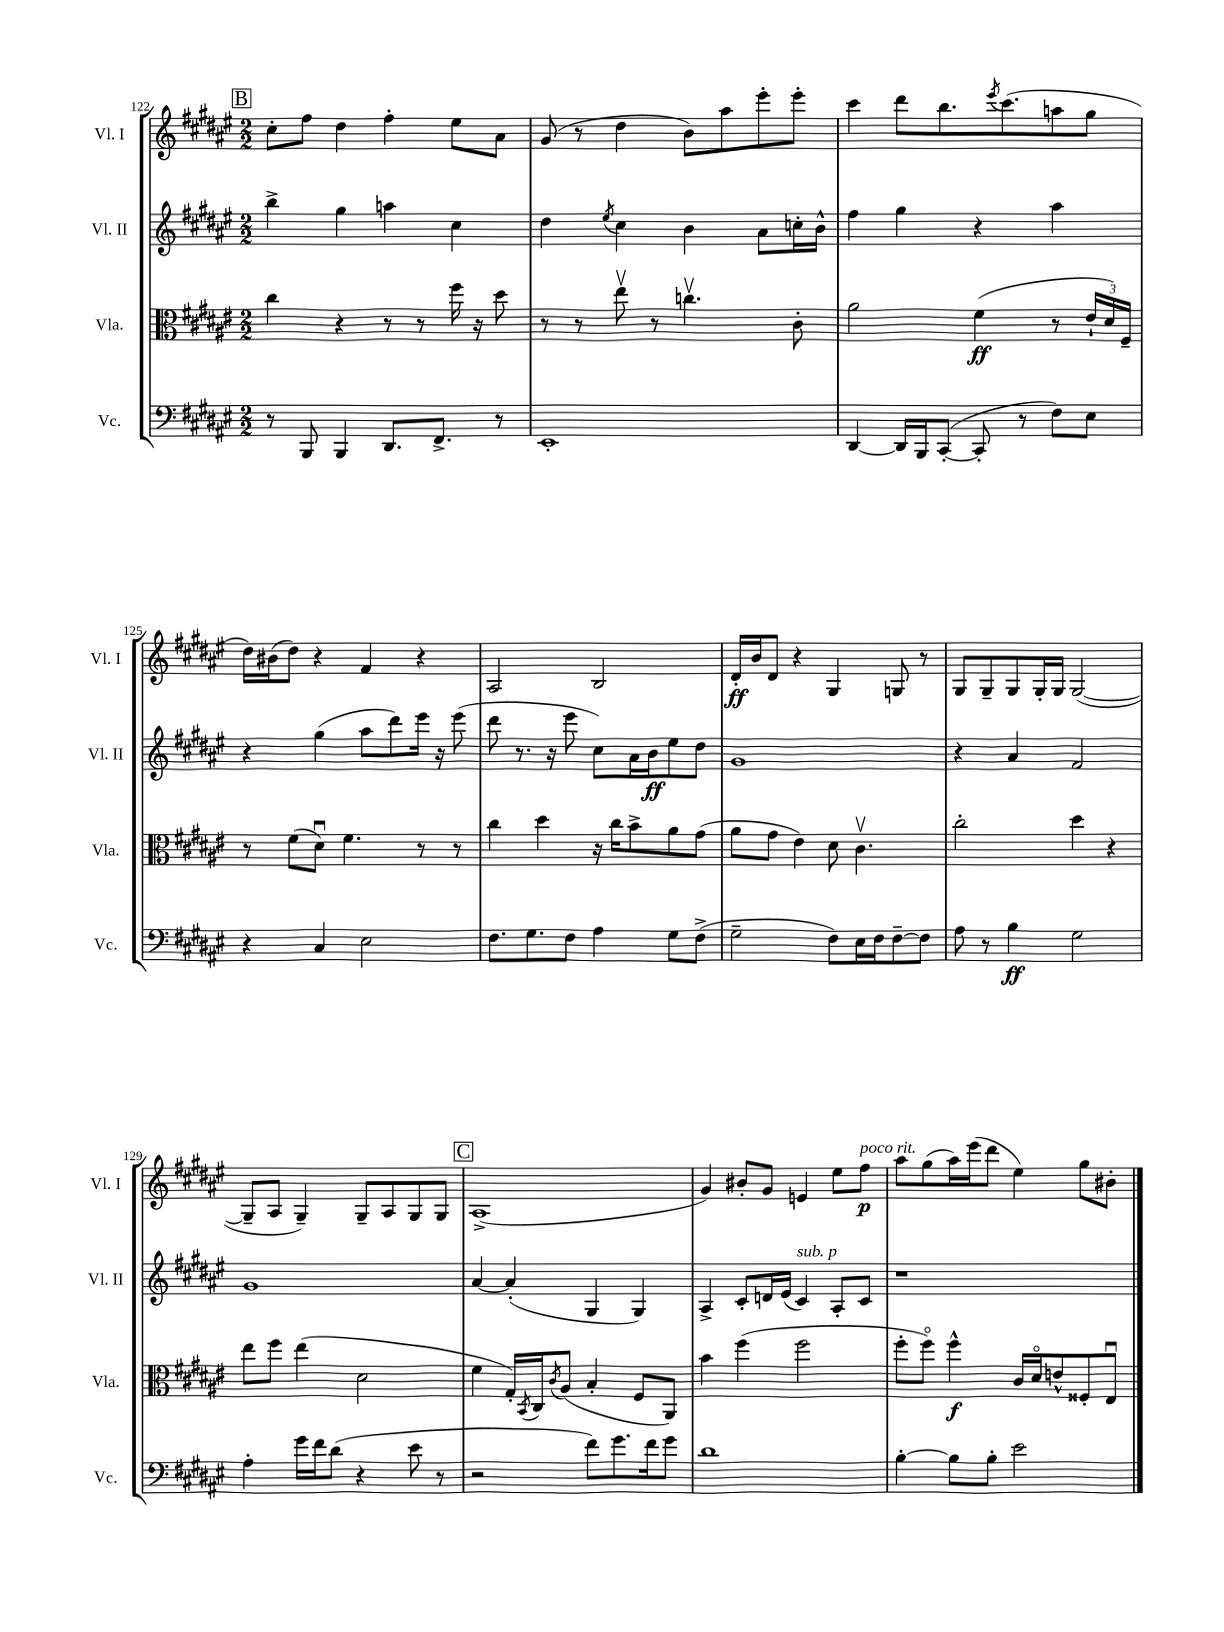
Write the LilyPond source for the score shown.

<<
\new StaffGroup <<
\new Staff = "s0" \with { instrumentName = "Vl. I" shortInstrumentName = "Vl. I" } {
    \clef treble \key fis \major \numericTimeSignature \time 2/2
    \mark \markup { \box "B" } cis''8-. fis''8 dis''4 fis''4-. eis''8 ais'8 |
    gis'8( r8 dis''4 b'8) ais''8 eis'''8-. eis'''8-. |
    cis'''4 dis'''8 b''8. \acciaccatura { eis'''8 } cis'''8.( a''8 gis''8 |
    dis''16) bis'16( dis''8) r4 fis'4 r4 |
    ais2 b2 |
    dis'16-.\ff b'16 dis'8 r4 gis4 g8 r8 |
    gis8 gis8-- gis8 gis16-. gis16 gis2~( |
    gis8-- ais8 gis4--) gis8-- ais8 gis8 gis8 |
    \mark \markup { \box "C" } ais1->( |
    gis'4) bis'8-. gis'8 e'4 eis''8 fis''8\p^\markup { \italic "poco rit." } |
    ais''8 gis''8( ais''16) eis'''16( dis'''8 eis''4) gis''8 bis'8-. \bar "|." |
}
\new Staff = "s1" \with { instrumentName = "Vl. II" shortInstrumentName = "Vl. II" } {
    \clef treble \key fis \major \numericTimeSignature \time 2/2
    \mark \markup { \box "B" } b''4-> gis''4 a''4 cis''4 |
    dis''4 \acciaccatura { eis''8 } cis''4 b'4 ais'8 c''16-. b'16-^ |
    fis''4 gis''4 r4 ais''4 |
    r4 gis''4( ais''8 dis'''8) eis'''16 r16 eis'''8( |
    dis'''8 r8. r16 eis'''8 cis''8) ais'16 b'16\ff eis''8 dis''8 |
    gis'1 |
    r4 ais'4 fis'2 |
    gis'1 |
    \mark \markup { \box "C" } ais'4~ ais'4-.( gis4 gis4) |
    ais4-> cis'8-. d'16 eis'16( cis'4^\markup { \italic "sub. p" }) ais8-. cis'8 |
    r1 \bar "|." |
}
\new Staff = "s2" \with { instrumentName = "Vla." shortInstrumentName = "Vla." } {
    \clef alto \key fis \major \numericTimeSignature \time 2/2
    \mark \markup { \box "B" } cis''4 r4 r8 r8 fis''16 r16 dis''8 |
    r8 r8 eis''8\upbow r8 c''4.\upbow cis'8-. |
    ais'2 fis'4\ff( r8 \tuplet 3/2 { eis'16-! dis'16) fis16-- } |
    r8 fis'8( dis'8\downbow) fis'4. r8 r8 |
    cis''4 dis''4 r16 cis''16 b'8-> ais'8 gis'8( |
    ais'8 gis'8 eis'4) dis'8 cis'4.\upbow |
    cis''2-. dis''4 r4 |
    eis''8 fis''8 eis''4( dis'2 |
    \mark \markup { \box "C" } fis'4 gis16-.) \acciaccatura { b,8 } cis16 \acciaccatura { cis'8 } ais8( b4-. fis8 ais,8) |
    b'4 fis''4( fis''2 |
    fis''8-. fis''8\flageolet) fis''4-^\f cis'16 dis'16\flageolet e'8-^ fisis8-. eis8\downbow \bar "|." |
}
\new Staff = "s3" \with { instrumentName = "Vc." shortInstrumentName = "Vc." } {
    \clef bass \key fis \major \numericTimeSignature \time 2/2
    \mark \markup { \box "B" } r8 b,,8 b,,4 dis,8. fis,8.-> r8 |
    eis,1-. |
    dis,4~ dis,16 b,,16 cis,8~-.( cis,8-. r8 fis8) eis8 |
    r4 cis4 eis2 |
    fis8. gis8. fis8 ais4 gis8 fis8->( |
    gis2-- fis8) eis16 fis16 fis8~-- fis8 |
    ais8 r8 b4\ff gis2 |
    ais4-. gis'16 fis'16 dis'8( r4 eis'8 r8 |
    \mark \markup { \box "C" } r2 fis'8) gis'8. fis'16 gis'8 |
    dis'1 |
    b4~-. b8 b8-. eis'2 \bar "|." |
}
>>
>>
\layout { \context { \Score currentBarNumber = #122 } }
